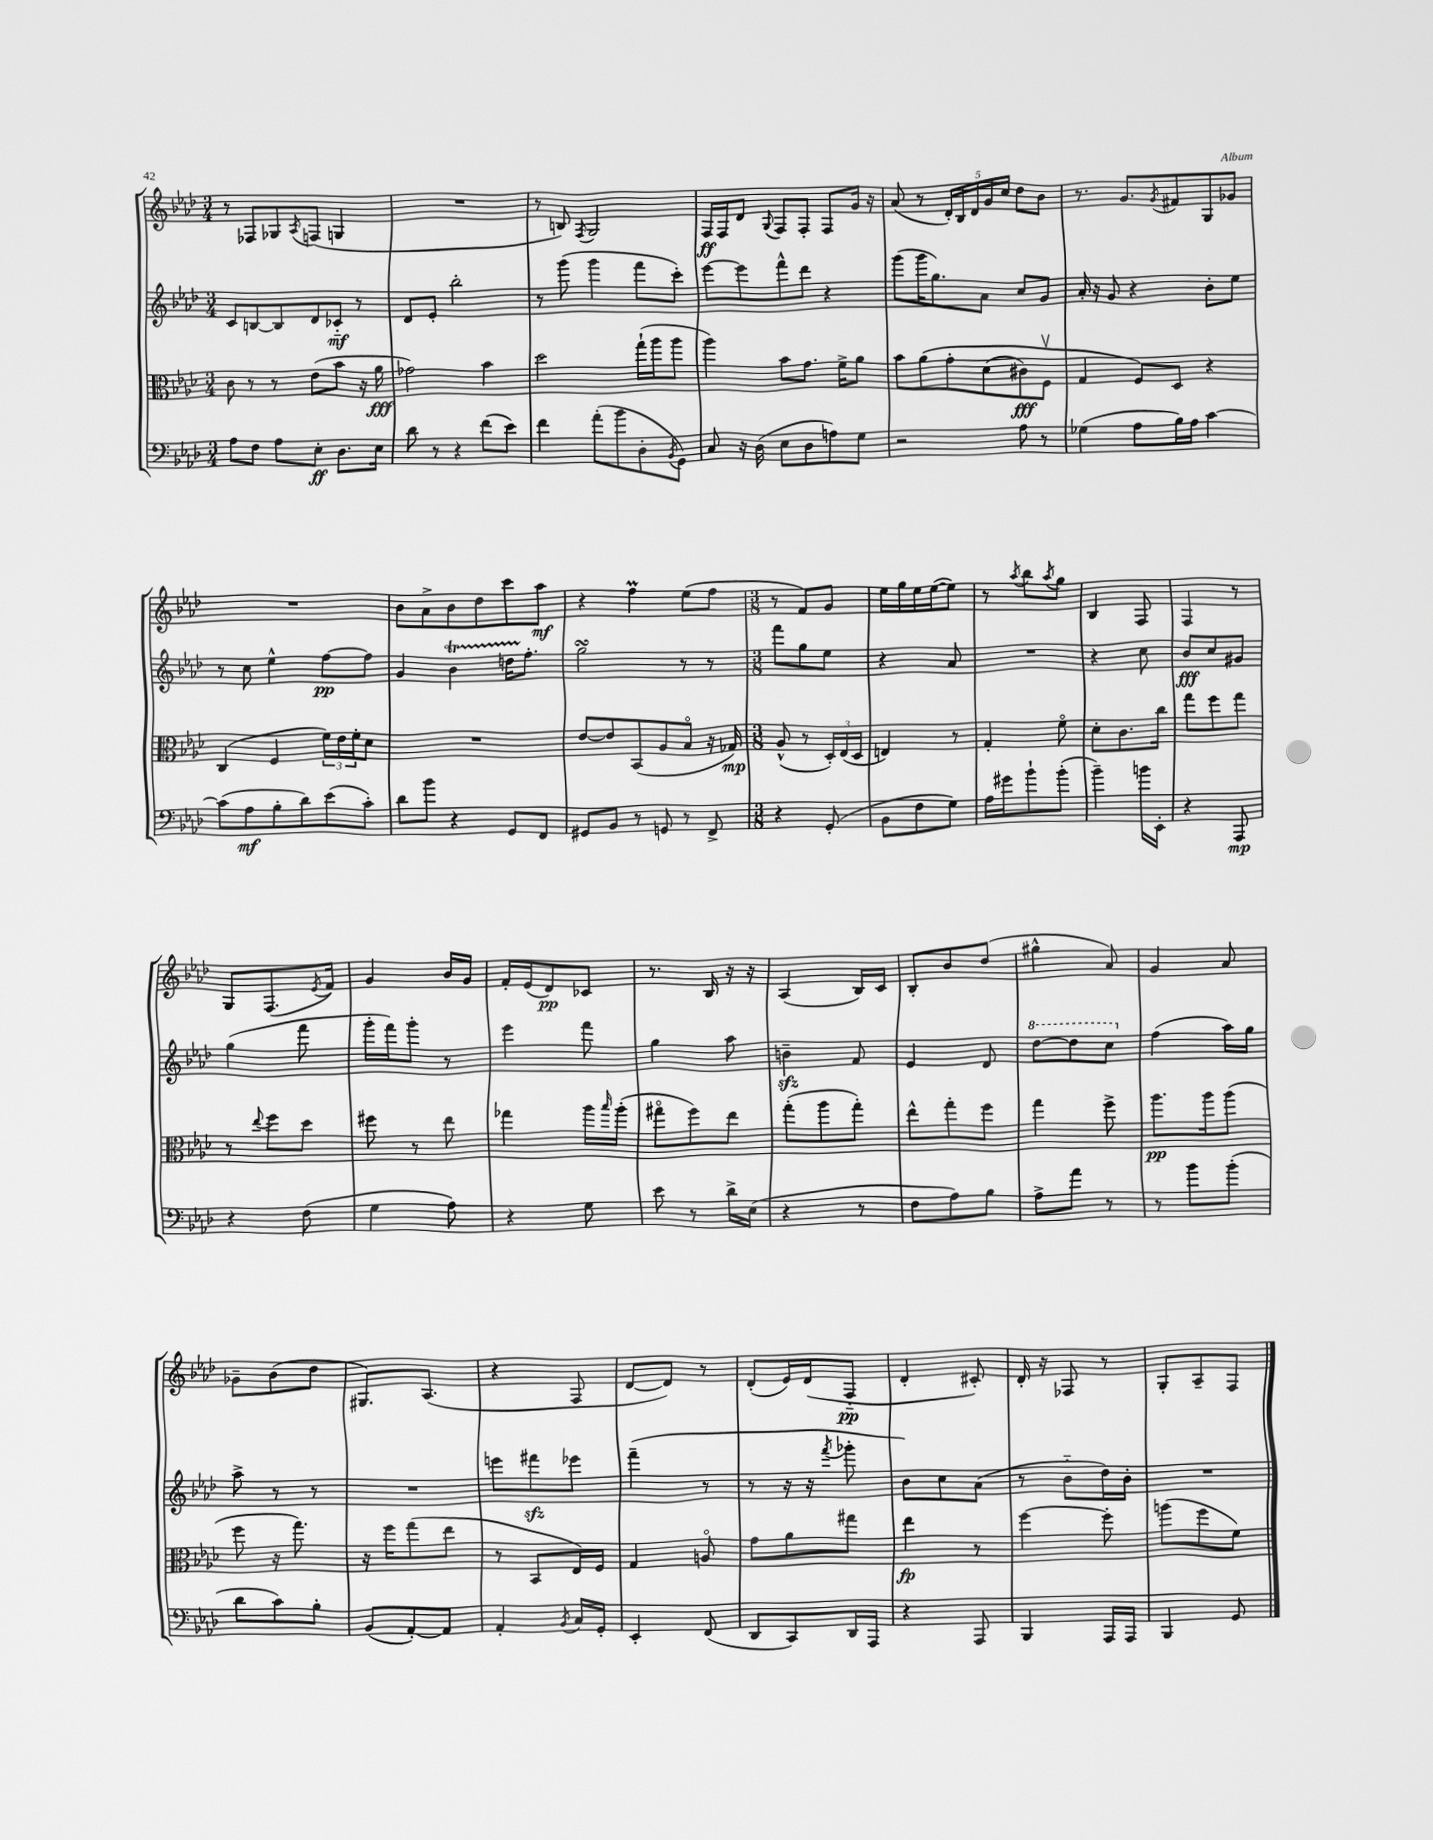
<<
\new StaffGroup <<
\new Staff = "s0" {
    \clef treble \key aes \major \numericTimeSignature \time 3/4
    r8 fes8 ges8 \acciaccatura { aes8 } f8( g4 |
    R2. |
    r8 b8) \acciaccatura { f8 } g2 |
    f16\ff f16 des'8 \appoggiatura { g8 } f8 f8-. f8 g'16 r16 |
    aes'8( r8 \tuplet 5/4 { des'16-.) bes16 des'16 g'16 c''16 } des''8 bes'8 |
    r8. g'8. \acciaccatura { g'8 } fis'8 g8 ges'8 |
    R2. |
    bes'8 aes'8-> bes'8 des''8 c'''8 aes''8\mf |
    r4 f''4\prall ees''8( f''8 |
    \numericTimeSignature \time 3/8 r8 f'8) g'8 |
    ees''16 g''16 ees''16 ees''16~( ees''8) |
    r8 \acciaccatura { aes''8 } bes''8 \acciaccatura { aes''8 } g''8 |
    bes4 f8 |
    f4 r8 |
    g8 f8.( \acciaccatura { ees'8 } f'16) |
    g'4 bes'16 g'16 |
    f'16-. ees'16( des'8\pp) ces'8 |
    r8. bes16 r16 r16 |
    aes4( bes16) c'16 |
    bes8-. bes'8 des''8( |
    gis''4-^ aes'8) |
    g'4 aes'8 |
    ges'8-- bes'8( des''8 |
    gis8.) aes8.( |
    r4 f8 |
    des'8~ des'8) r8 |
    des'8-.( ees'16) des'16( f8-_\pp |
    des'4-. cis'8-.) |
    des'16-. r16 fes8 r8 |
    g8-. aes8-- f8 \bar "|." |
}
\new Staff = "s1" {
    \clef treble \key aes \major \numericTimeSignature \time 3/4
    c'8 b8~ b8 des'8 ces'8-_\mf r8 |
    des'8 ees'8-. bes''2-. |
    r8 g'''8( g'''4 f'''8 c'''8-.) |
    ees'''8~ ees'''8 f'''8-^ des'''8 r4 |
    g'''8( g'''16 g''8.) aes'8 c''8 g'8 |
    aes'16-. r16 g'8 r4 bes'8-. ees''8 |
    r8 c''8 ees''4-^ f''8~\pp f''8 |
    g'4 bes'4\startTrillSpan d''16 f''8.-.\stopTrillSpan |
    g''2\turn r8 r8 |
    \numericTimeSignature \time 3/8 f'''8 g''8 ees''8 |
    r4 aes'8 |
    R4. |
    r4 c''8 |
    bes'8\fff c''8 gis'8 |
    g''4( f'''8 |
    g'''16-. f'''16) g'''8-. r8 |
    ees'''4 f'''8 |
    g''4 aes''8 |
    b'4--\sfz f'8 |
    ees'4 des'8 |
    \ottava #1 des'''8~ des'''8 c'''8 \ottava #0 |
    f''4( aes''16) g''16 |
    aes''8-> r8 r8 |
    R4. |
    e'''8 fis'''8\sfz ees'''8 |
    f'''4--( r8 |
    r8 r16 r16 \acciaccatura { f'''8 } ges'''8-. |
    bes'8) c''8 aes'8( |
    r8 bes'8-_ des''16) bes'16-. |
    R4. \bar "|." |
}
\new Staff = "s2" {
    \clef alto \key aes \major \numericTimeSignature \time 3/4
    c'8 r8 r8 ees'8( bes'8 r16 aes'16\fff |
    ges'2) bes'4 |
    des''2 g''16-!( aes''16 aes''8 |
    aes''4) bes'8 g'8. f'16-> aes'8 |
    bes'8 aes'8\( g'8-. des'8( cis'8\fff) f8\upbow |
    g4 f8\) des8 r4 |
    c4( f4 \tuplet 3/2 { f'16) ees'16 f'16-. } des'8 |
    R2. |
    ees'8~ ees'8 bes,8( aes8 bes8\flageolet r16 ges16\mp) |
    \numericTimeSignature \time 3/8 aes8-^( r8 \tuplet 3/2 { des16-.) ees16( des16 } |
    e4) r8 |
    g4-. f'8\flageolet |
    des'8-. c'8. c''16 |
    g''8 f''8 g''8 |
    r8 \appoggiatura { ees''8 } f''8 des''8 |
    fis''8 r8 ees''8 |
    ges''4 aes''16 \grace { bes''16 } aes''16-.( |
    gis''8\flageolet f''8) ees''8 |
    g''8-.( aes''8 g''8-.) |
    ees''8-^ g''8-. f''8 |
    g''4 f''8-> |
    aes''8.\pp aes''16 aes''8( |
    f''8 r16 g''8.) |
    r16 f''16 g''8( ees''8 |
    r8 bes,8 ees16) f16 |
    g4 a8\flageolet |
    g'8 aes'8 gis''8 |
    ees''4\fp r8 |
    f''4~ f''8-. |
    a''8( f''8 f'8) \bar "|." |
}
\new Staff = "s3" {
    \clef bass \key aes \major \numericTimeSignature \time 3/4
    aes8 f8 aes8 ees8-.\ff des8. ees16 |
    des'8 r8 r4 f'8( ees'8) |
    f'4 aes'8-.( bes'8 des8-. \acciaccatura { bes,8 } g,8) |
    c8 r16 des16( ees8 des8 a8) g8 |
    r2 aes8 r8 |
    ges4( aes8 bes16) aes16 c'4~ |
    c'8( aes8\mf bes8-. des'8) ees'8( c'8-.) |
    des'8 bes'8 r4 g,8 f,8 |
    gis,8 bes,8 r8 g,8 r8 f,8-> |
    \numericTimeSignature \time 3/8 r4 g,8-.( |
    bes,8 f8 g8) |
    aes16 gis'16 bes'8-! bes'8-.( |
    bes'4--) b'16 ees,16-. |
    r4 aes,,8\mp |
    r4 f8( |
    g4 aes8) |
    r4 g8 |
    ees'8 r8 des'16-> ees16( |
    r4 r8 |
    f8 aes8) bes8 |
    aes8-> aes'8 r8 |
    r8 bes'8 bes'8-.( |
    des'8 c'8) bes8-. |
    bes,8( aes,8~-.) aes,8 |
    aes,4-. \acciaccatura { bes,8 } c16 g,16-. |
    ees,4-. f,8( |
    des,8 c,8) des,16 aes,,16 |
    r4 aes,,8 |
    bes,,4 aes,,16 aes,,16 |
    bes,,4 g,8 \bar "|." |
}
>>
>>
\layout { \context { \Score \remove "Bar_number_engraver" } }
